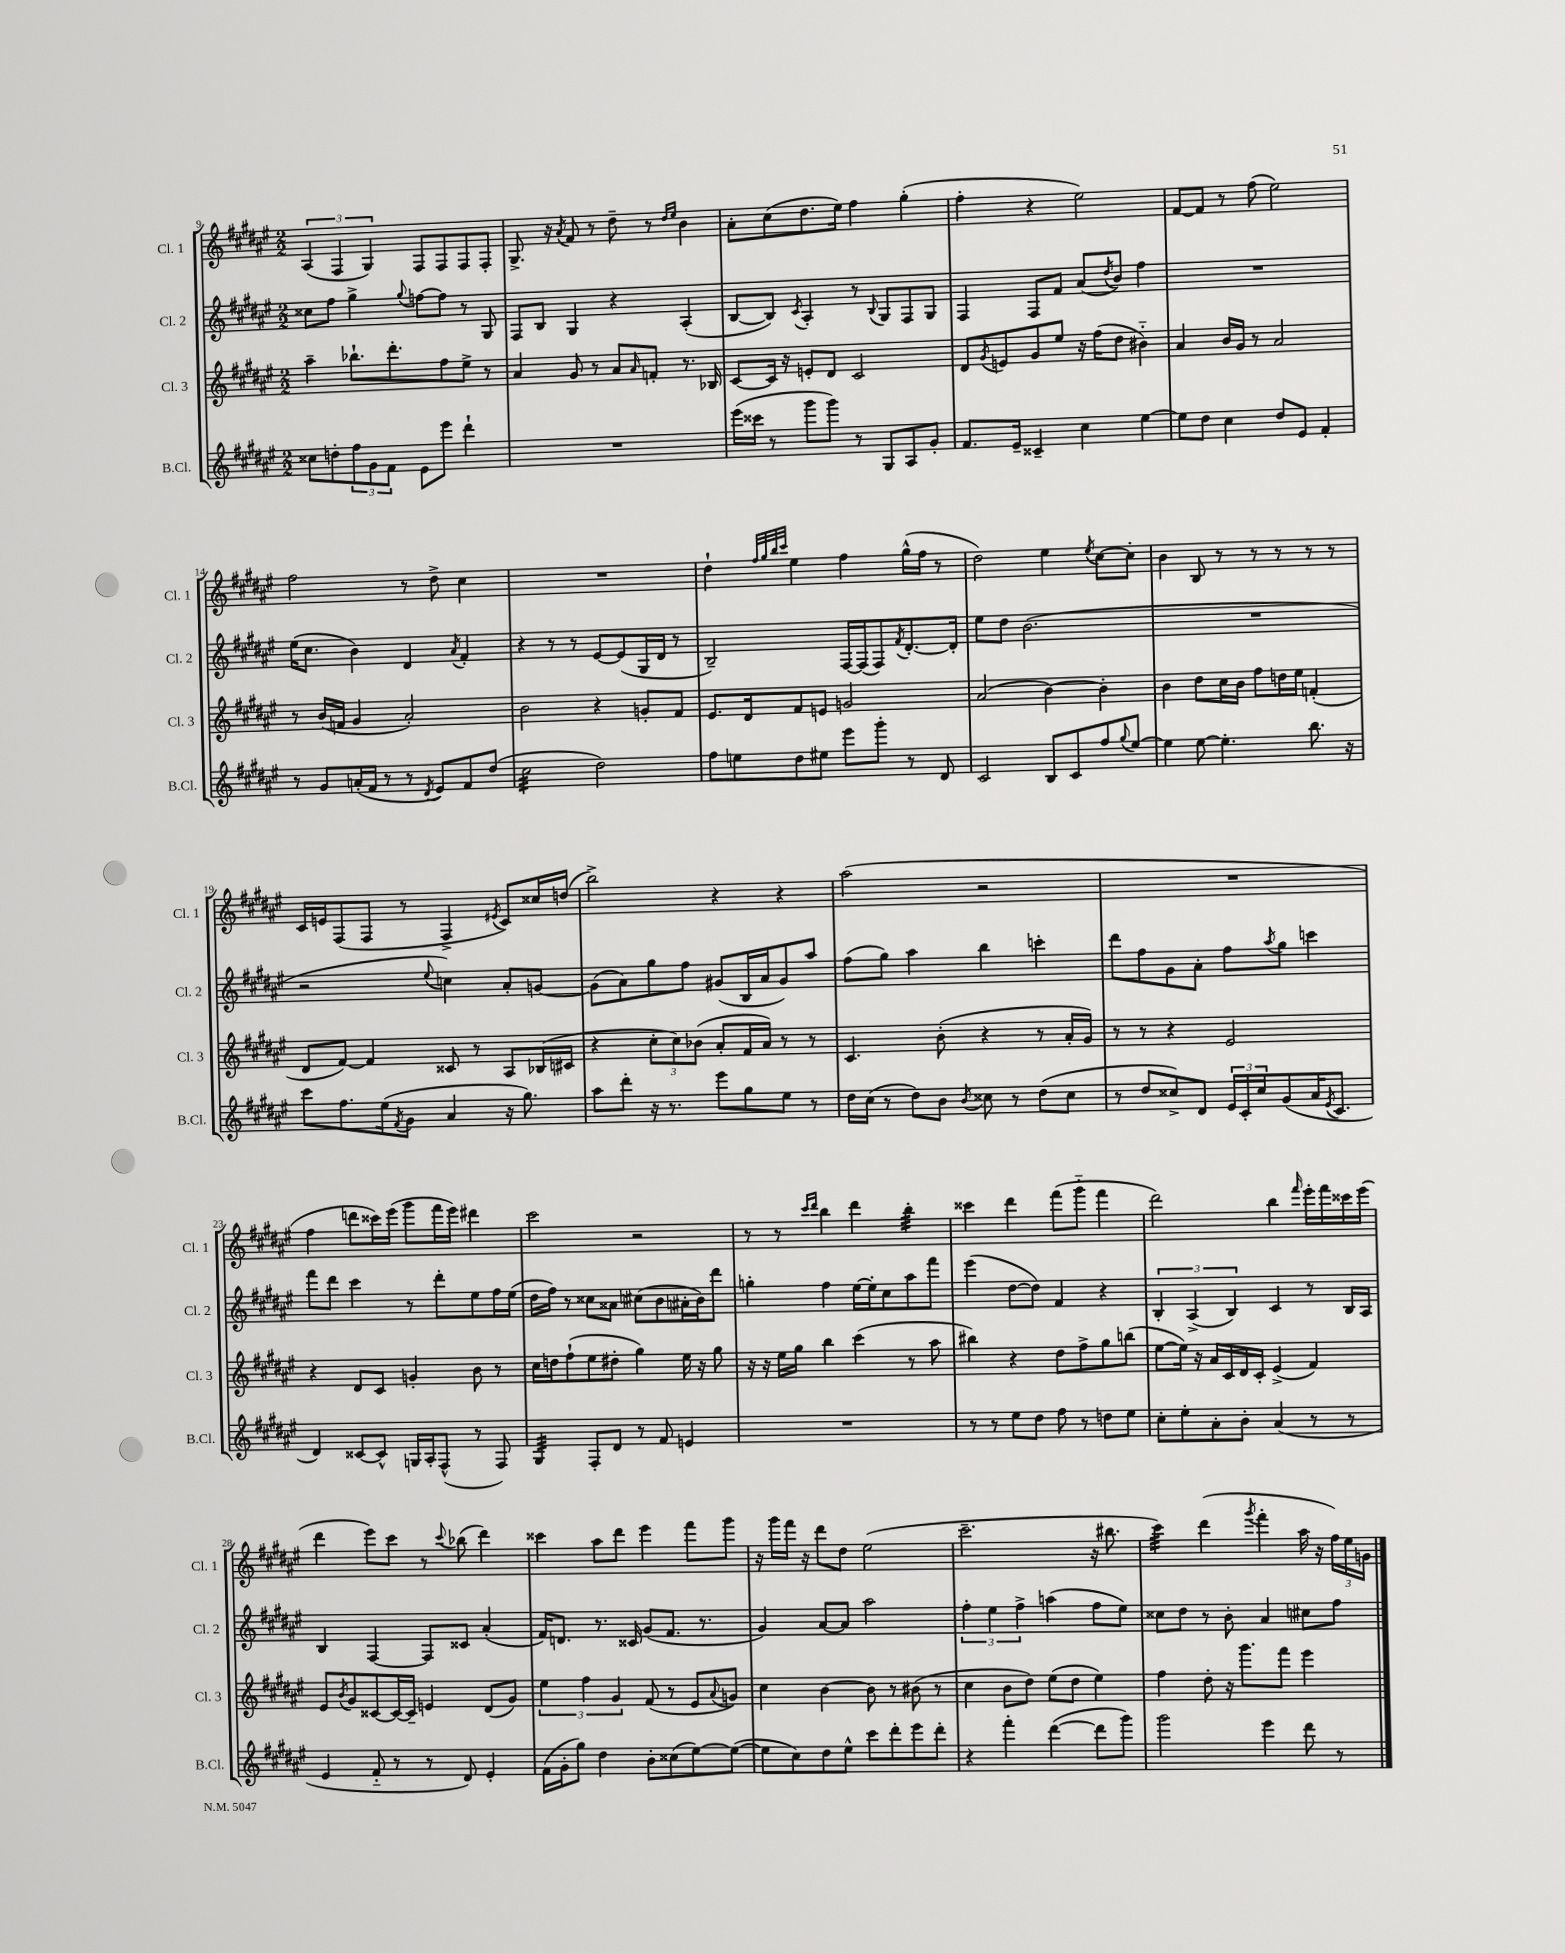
<<
\new StaffGroup <<
\new Staff = "s0" \with { instrumentName = "Cl. 1" shortInstrumentName = "Cl. 1" } {
    \clef treble \key fis \major \numericTimeSignature \time 2/2
    \tuplet 3/2 { ais4( fis4 gis4) } fis8 fis8 fis8 fis8-. |
    gis8.-> r16 \acciaccatura { ais'8 } fis'8 r8 dis''8-- r8 \grace { dis''16 eis''16 } b'4 |
    ais'8-. cis''8( dis''8. eis''16) fis''4 gis''4-.( |
    fis''4-. r4 eis''2) |
    fis'8~ fis'8 r8 fis''8( eis''2) |
    fis''2 r8 dis''8-> cis''4 |
    R1 |
    dis''4-! \grace { fis''32 gis''32 b''32 cis'''32 } eis''4 fis''4 gis''16-^( fis''16 r8 |
    dis''2) eis''4 \acciaccatura { eis''8 } cis''8~ cis''8-. |
    b'4 b8 r8 r8 r8 r8 r8 |
    cis'16 e'16 fis8( fis8 r8 fis4-> \acciaccatura { eis'8 } cis'8) cisis''16 d''16( |
    b''2->) r4 r4 |
    ais''2( r2 |
    R1 |
    fis''4 d'''8 cisis'''16) eis'''16( gis'''8 fis'''16 eis'''16) dis'''4 |
    cis'''2 r2 |
    r8 r8 \grace { cis'''16 dis'''16 } b''4 dis'''4 b''4:32-. |
    cisis'''4 dis'''4 fis'''8( gis'''8-_ fis'''4 |
    dis'''2) b''4 \grace { fis'''16 } eis'''16-. fis'''16 cisis'''16 eis'''16( |
    dis'''4 eis'''8) cis'''8 r8 \appoggiatura { cis'''8 } bes''8( dis'''4) |
    cisis'''4 ais''8 dis'''8 eis'''4 fis'''8 gis'''8 |
    r16 gis'''16 fis'''16 r16 dis'''8 dis''8 eis''2( |
    cis'''2.-- r16 bis''8. |
    cis'''4:32) dis'''4( \acciaccatura { gis'''8 } fis'''4-. ais''16 r16 \tuplet 3/2 { fis''16) eis''16 g'16 } \bar "|." |
}
\new Staff = "s1" \with { instrumentName = "Cl. 2" shortInstrumentName = "Cl. 2" } {
    \clef treble \key fis \major \numericTimeSignature \time 2/2
    cisis''8 fis''8 gis''4-> \appoggiatura { gis''8 } f''8~ f''8 r8 gis8 |
    fis8 b8 gis4 r4 ais4-.( |
    b8~ b8) \acciaccatura { cis'8 } ais4-. r8 \appoggiatura { b8 } gis8 fis8 gis8 |
    fis4 fis8 fis'8 ais'8( \acciaccatura { dis''8 } b'8) fis''4 |
    R1 |
    eis''16( cis''8. b'4) dis'4 \acciaccatura { ais'8 } fis'4-. |
    r4 r8 r8 eis'8~ eis'8( gis16 dis'16 r8 |
    b2--) fis16~ fis16( fis8) \acciaccatura { fis'8 } dis'8.~-. dis'16-. |
    eis''8 dis''8 b'2.( |
    R1 |
    r2 \appoggiatura { eis''8 } c''4) ais'8-. g'8~ |
    g'8( ais'8) gis''8 fis''8 gis'8( b16 ais'16 gis'8) ais''8 |
    fis''8( gis''8) ais''4 b''4 c'''4-. |
    dis'''8 fis''8 gis'8 ais'8-. fis''8 \acciaccatura { ais''8 } gis''8 c'''4 |
    fis'''8 dis'''8 cis'''4 r8 dis'''8-. eis''8 fis''16 eis''16( |
    dis''16 fis''16) r8 cisis''8 aisis'8 cis''8( b'8 ais'16-. b'16) dis'''8 |
    g''4-. fis''4 eis''16~ eis''16-. cis''8 ais''8 fis'''8 |
    eis'''4( dis''8~ dis''8) fis'4 r4 |
    \tuplet 3/2 { b4-. ais4->( b4) } cis'4 r8 b16 ais16 |
    b4 fis4~ fis8 cisis'8 ais'4-.( |
    fis'16) d'8. r8. cisis'16 gis'8( fis'8. r8. |
    gis'4) ais'8~ ais'8 ais''2 |
    \tuplet 3/2 { fis''4-. eis''4 fis''4-> } a''4( fis''8 eis''8) |
    cisis''8 dis''8 r8 b'8-. ais'4 cis''8 fis''8 \bar "|." |
}
\new Staff = "s2" \with { instrumentName = "Cl. 3" shortInstrumentName = "Cl. 3" } {
    \clef treble \key fis \major \numericTimeSignature \time 2/2
    ais''4-- bes''8.-! dis'''8.-. fis''8 eis''8-> r8 |
    ais'4 gis'8 r8 ais'8 \grace { ais'16 } f'8-. r8. bes16 |
    cis'8~ cis'16 r16 e'8-. dis'8 cis'2 |
    dis'8 \acciaccatura { gis'8 } e'8 gis'8 eis''8 r16 fis''16( dis''8 bis'4-_) |
    ais'4 b'16 gis'16 r8 ais'2 |
    r8 b'16( f'16 gis'4 ais'2-.) |
    b'2 r4 g'8-. fis'8 |
    eis'8. dis'16 fis'8 e'8 g'2 |
    ais'2( b'4~) b'4-. |
    b'4 dis''8 cis''16 b'16 fis''8 d''16 eis''16 f'4-.( |
    dis'8 fis'8~) fis'4 cisis'8 r8 ais8 bes16( cis'16 |
    r4 \tuplet 3/2 { cis''8-. cis''8) bes'8( } ais'8-. fis'16 ais'16) r8 r8 |
    cis'4. b'8-.( r4 r8 ais'16-. gis'16) |
    r8 r8 r4 eis'2 |
    r4 dis'8 cis'8 g'4-. b'8 r8 |
    cis''16 d''16 fis''8-!( eis''8 dis''8-. gis''4) eis''16 r16 gis''8 |
    r16 r16 eis''16 gis''16 b''4 cis'''4( r8 ais''8 |
    bis''4) r4 dis''8 fis''8-> gis''8 b''8( |
    eis''8~ eis''16) r16 ais'16 cis'16 dis'16 cis'16-. eis'4->( fis'4) |
    eis'8 \acciaccatura { b'8 } gis'8 cisis'8~ cisis'16~ cisis'16-- e'4 dis'8( gis'8) |
    \tuplet 3/2 { eis''4 fis''4 gis'4 } fis'8( r8 eis'8 \appoggiatura { ais'8 } g'8) |
    cis''4 b'4~ b'8 r8 bis'8( r8 |
    cis''4 b'8 dis''8) eis''8( dis''8 eis''4) |
    fis''4 dis''8-. r16 gis'''8. fis'''8 eis'''4 \bar "|." |
}
\new Staff = "s3" \with { instrumentName = "B.Cl." shortInstrumentName = "B.Cl." } {
    \clef treble \key fis \major \numericTimeSignature \time 2/2
    cisis''8 d''8-. \tuplet 3/2 { fis''8 gis'8 fis'8 } eis'8 eis'''8 dis'''4-! |
    R1 |
    eis'''16( cisis'''16 r8 gis'''8 gis'''8) r8 gis8 ais8 gis'8-. |
    fis'8. eis'16-- cisis'4-- cis''4 eis''4~ |
    eis''8 dis''8 cis''4 dis''8 eis'8 fis'4-. |
    r8 gis'8 a'16-.( fis'16 r8 r8 \acciaccatura { dis'8 } eis'8) fis'8 dis''8( |
    cis''2:32 dis''2) |
    fis''8 e''8 dis''8 eis''8 eis'''8 gis'''8-. r8 dis'8 |
    cis'2 b8 cis'8 fis''8 \appoggiatura { gis''8 } eis''8~ |
    eis''4 eis''8~ eis''4.-. b''8. r16 |
    cis'''8 fis''8. eis''16( \acciaccatura { fis'8 } gis'8 ais'4 r16 gis''8.) |
    ais''8 dis'''8-. r16 r8. eis'''8 gis''8 eis''8 r8 |
    dis''16 cis''16( r8 dis''8) b'8 \acciaccatura { b'8 } cisis''8 r8 dis''8( cisis''8 |
    r8 dis''8 cisis''8->) dis'8 \tuplet 3/2 { eis'16 cis'16-. cisis''16 } gis'8( ais'16 \acciaccatura { eis'8 } cis'8. |
    dis'4) cisis'8~ cisis'8-^ g16 ais16-. fis8-^( r8 fis8) |
    gis4:32 fis8-. dis'8 r8 fis'8 e'4 |
    R1 |
    r8 r8 eis''8 dis''8 fis''8 r8 d''8 eis''8 |
    cis''8-. eis''8-. ais'8-. b'8-. ais'4( r8 r8 |
    eis'4 fis'8-_ r8 r8 dis'8) eis'4-. |
    fis'16( gis'16-. gis''8) dis''4 b'8-. cisis''8( eis''8~) eis''8~( |
    eis''8 cis''8) dis''8 eis''8-^ cis'''8 dis'''8-. eis'''8 dis'''8-. |
    r4 fis'''4-. dis'''4~( dis'''8 gis'''8) |
    gis'''2 eis'''4 dis'''8 r8 \bar "|." |
}
>>
>>
\layout { \context { \Score currentBarNumber = #9 } }
